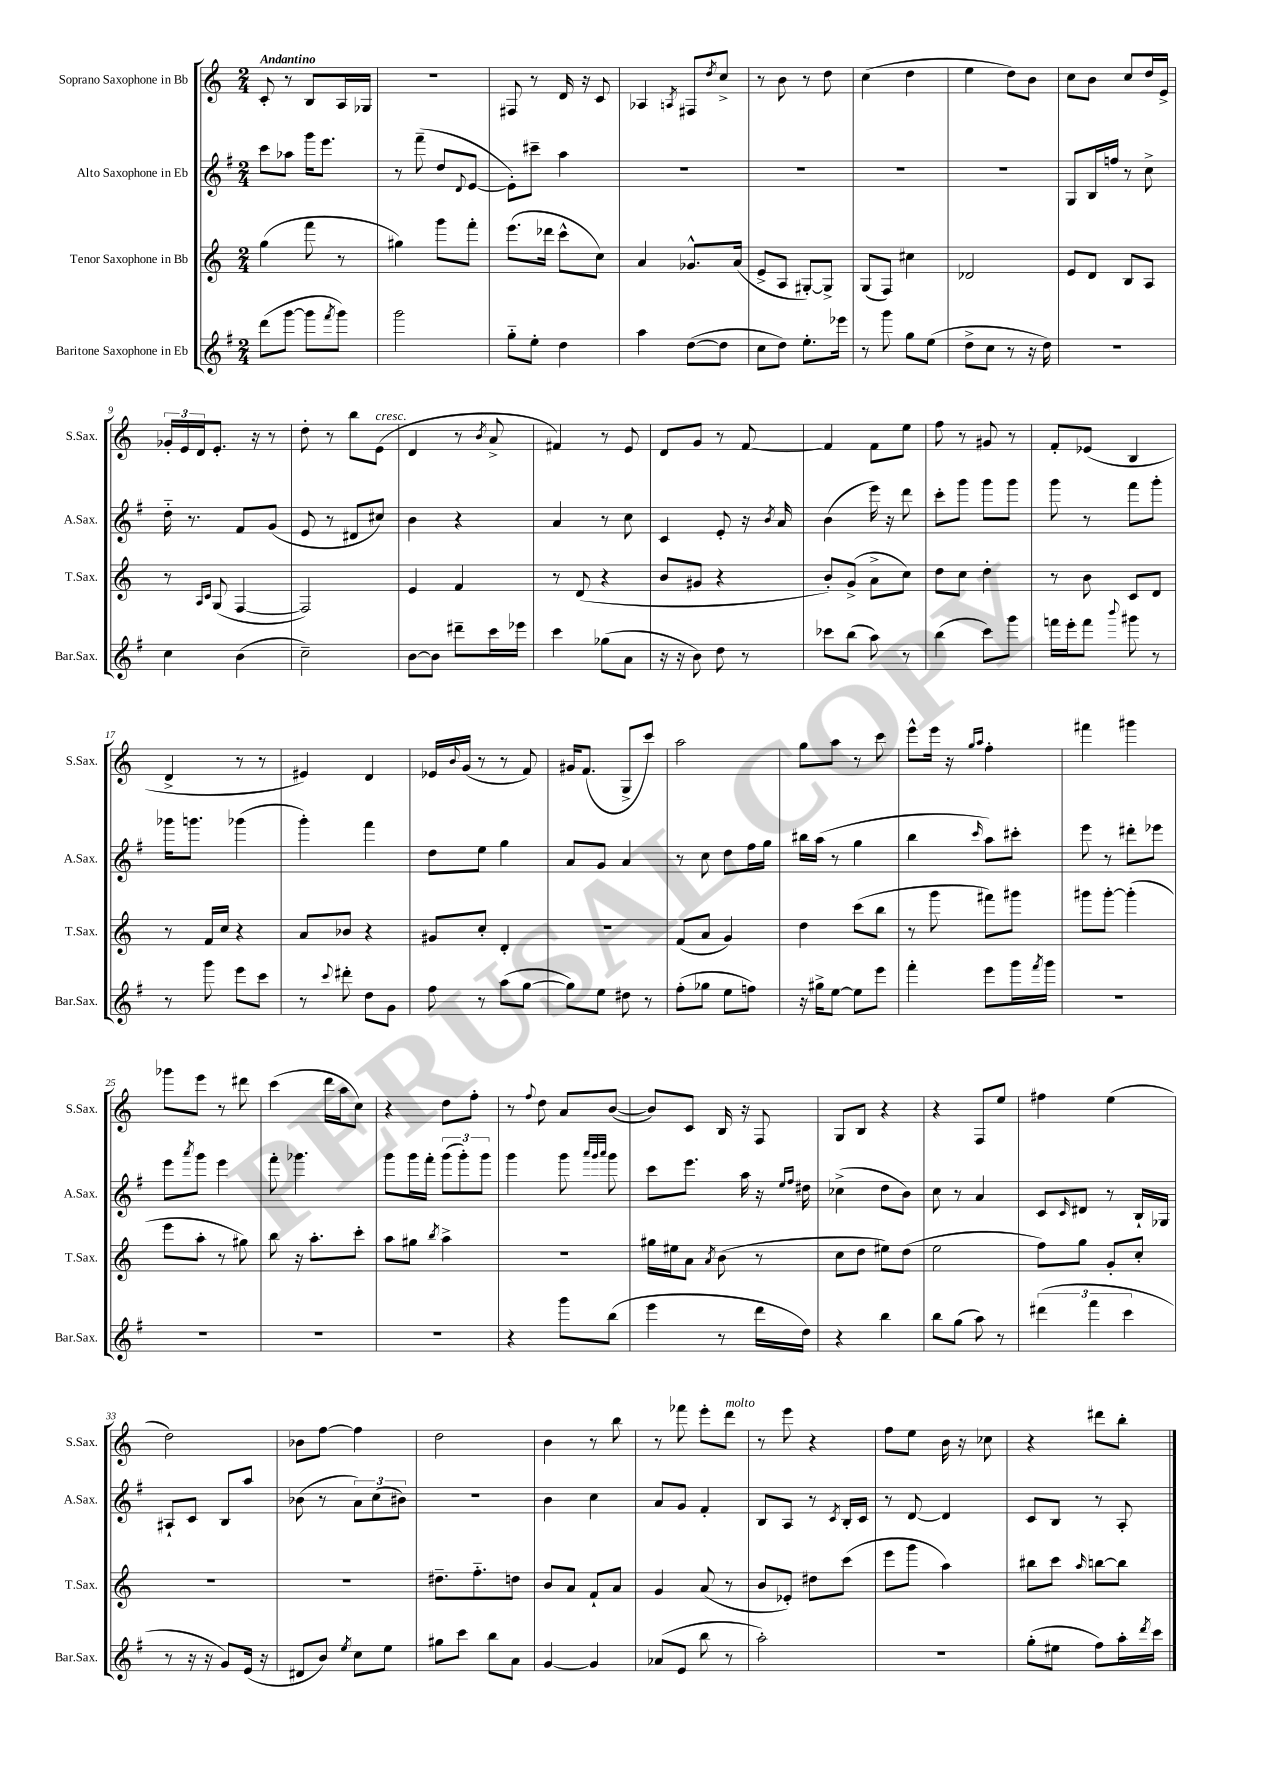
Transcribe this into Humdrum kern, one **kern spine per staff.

**kern	**kern	**kern	**kern
*staff4	*staff3	*staff2	*staff1
*clefG2	*clefG2	*clefG2	*clefG2
*k[f#]	*k[]	*k[f#]	*k[]
*M2/4	*M2/4	*M2/4	*M2/4
(8ddd\L	(4gg\	8ccc\L	8c'/
[8ggg\J	.	8aa-\J	8r
8ggg\]L	8fff\	16ggg\LK	8B/L
.	.	8.eee\J	.
8qfff#/	.	.	.
8ggg\J)	8r	.	16A/L
.	.	.	16G-/JJ
=	=	=	=
2ggg\	4gg#\)	8r	2r
.	.	(8fff#~\	.
.	8ggg\L	8dd/L	.
.	.	8qqd/	.
.	8fff'\J	[8e/J	.
=	=	=	=
8gg'~\L	(8.eee\L	8e'\]L)	8F#/
8ee'\J	.	8ccc#~\J	8r
.	16ddd-\Jk	.	.
4dd\	8ccc^^\L	4aa\	16d/
.	.	.	16r
.	8cc\J)	.	8c/
=	=	=	=
4aa\	4a/	2r	4A-/
.	.	.	8qA/
([8dd\L	8.g-^^/L	.	8F#/L
.	.	.	8qdd/
8dd\]J	.	.	8cc^/J
.	(16a/Jk	.	.
=	=	=	=
8cc\L	8e^/L	2r	8r
8dd\J)	8A/J	.	8b\
8.ee'\L	[8G#'/L)	.	8r
.	8G#^/]J	.	8dd\
16eee-\Jk	.	.	.
=	=	=	=
8r	(8G/L	2r	(4cc\
8ggg\	8F/J)	.	.
8gg\L	4cc#\	.	4dd\
(8ee\J	.	.	.
=	=	=	=
8dd^\L	2d-/	2r	4ee\
8cc\J	.	.	.
8r	.	.	8dd\L)
16r	.	.	8b\J
16dd\)	.	.	.
=	=	=	=
2r	8e/L	8G/L	8cc\L
.	8d/J	16B/L	8b\J
.	.	16ff/JJ	.
.	8B/L	8r	8cc/L
.	8A/J	8cc^\	16dd/L
.	.	.	16e^/JJ
=	=	=	=
4cc\	8r	16dd'~\	24g-'/LL
.	.	.	24e/
.	.	8.r	.
.	.	.	24d/J
.	16qqA/LL	.	.
.	16qqc/JJ	.	.
.	(8G/	.	8.e'/J
(4b\	[4F/	8f#/L	.
.	.	.	16r
.	.	(8g/J	8r
=	=	=	=
2cc~\)	2F/])	8e/	8dd'\
.	.	8r	8r
.	.	8d#/L	8bb\L
.	.	8cc#/J)	(8e\J
=	=	=	=
[8b\L	4e/	4b\	4d/
8b\]J	.	.	.
8ddd#~\L	4f/	4r	8r
.	.	.	8qb/
16ccc\L	.	.	8a^/
16eee-\JJ	.	.	.
=	=	=	=
4ccc\	8r	4a/	4f#/)
.	(8d/	.	.
(8gg-\L	4r	8r	8r
8a\J	.	8cc\	8e/
=	=	=	=
16r	8b/L	4c/	8d/L
16r	.	.	.
8b\)	8g#/J	.	8g/J
8dd\	4r	8e'/	8r
8r	.	16r	[8f/
.	.	8qb/	.
.	.	16a/	.
=	=	=	=
8ccc-\L	8b'/L)	(4b\	4f/]
(8bb\J	(8g^/J	.	.
8aa\)	8a^\L	16eee\)	8f\L
.	.	16r	.
8r	8cc\J)	8ddd\	8ee\J
=	=	=	=
(4bb\	8dd\L	8ccc'\L	8ff\
.	8cc\J	8ggg\J	8r
8ccc\L)	4dd'\	8ggg\L	8g#/
8ggg\J	.	8ggg\J	8r
=	=	=	=
16fff\LL	8r	8ggg\	8f'/L
16eee'\J	.	.	.
8fff\J	8b\	8r	(8e-/J
8qqbbb/	.	.	.
8ggg#\	8c/L	8fff#\L	4B/
8r	8d/J	8ggg'\J	.
=	=	=	=
8r	8r	16ggg-\LK	4d^/
.	.	8.ggg\J	.
8ggg\	16f/LL	.	.
.	16cc/JJ	.	.
8eee\L	4r	(4ggg-\	8r
8ccc\J	.	.	8r
=	=	=	=
8r	8a/L	4ggg'\)	4e#/)
8qqccc/	.	.	.
8ddd#'\	8b-/J	.	.
8dd\L	4r	4fff#\	4d/
8g\J	.	.	.
=	=	=	=
8ff#\	8g#/L	8dd\L	16e-/LL
.	.	.	8qqb/
.	.	.	(16g/JJ
8r	8cc'/J	8ee\J	8r
(8aa\L	4d'/	4gg\	8r
[8gg\J	.	.	8f/)
=	=	=	=
8gg\]L)	2r	8a/L	16g#/LK
.	.	.	(8.f/J
8ee\J	.	8g/J	.
8dd#\	.	4a/	8G^/L
8r	.	.	8ccc/J)
=	=	=	=
(8ff#'\L	(8f/L	8r	2aa\
8gg-\J	8a/J	8cc\	.
8ee\L	4g/)	8dd\L	.
8ff\J)	.	16ff#\L	.
.	.	16gg\JJ	.
=	=	=	=
16r	4dd\	16bb#\LL	8gg\L
16gg#^\LK	.	(16aa\JJ	.
[8ee\J	.	8r	8aa\J
8ee\]L	(8ccc\L	4gg\	8r
8eee\J	8bb\J	.	8ccc\
=	=	=	=
4fff#'\	8r	4bb\	8eee^^\L
.	8ggg\	.	16eee\Jk
.	.	.	16r
.	.	.	16qqgg/LL
.	.	16qqccc/	16qqaa/JJ
8eee\L	8fff#\L)	8aa\L)	4ff'\
16ggg\L	8ggg#\J	8ccc#'\J	.
8qfff#/	.	.	.
16ggg\JJ	.	.	.
=	=	=	=
2r	8ggg#\L	8eee\	4fff#\
.	[8ggg#'\J	8r	.
.	(4ggg#'\]	8ddd#'\L	4ggg#\
.	.	8eee-\J	.
=	=	=	=
2r	8eee\L	8eee\L	8ggg-\L
.	.	8qaaa/	.
.	8aa'\J	8ggg\J	8eee\J
.	8r	4eee\	8r
.	8gg#\)	.	8ddd#\
=	=	=	=
2r	8bb\	8fff#'\	(4ccc\
.	16r	4.ggg-\	.
.	8.aa'\L	.	.
.	.	.	16ddd\LL
.	.	.	16aa\J
.	8ccc'\J	.	8cc\J)
=	=	=	=
2r	8aa\L	8ggg\L	4r
.	8gg#\J	16ggg\L	.
.	.	16fff#'\JJ	.
.	8qbb/	.	.
.	4aa^\	(12ggg\L	8dd\L
.	.	12ggg'\)	.
.	.	.	8ff'\J
.	.	12ggg\J	.
=	=	=	=
4r	2r	4ggg\	8r
.	.	.	8qqff/
.	.	.	8dd\
8ggg\L	.	8ggg\	8a/L
.	.	32qqaaa/LLL	.
.	.	32qqggg/	.
.	.	32qqaaa/JJJ	.
(8bb\J	.	8ggg\	([8b/J
=	=	=	=
4eee\	16gg#\LL	8ccc\L	8b/]L)
.	16ee#\J	.	.
.	8a\J	8.eee\J	8c/J
.	8qa/	.	.
8r	(8b\	.	16B/
.	.	16aa\	16r
16ddd\LL	8r	16r	8F/
.	.	16qqee/LL	.
.	.	16qqff#/JJ	.
16dd\JJ)	.	16dd#\	.
=	=	=	=
4r	8cc\L	(4cc-^\	8G/L
.	8dd\J	.	8B/J
4bb\	8ee#\L)	8dd\L	4r
.	(8dd\J	8b\J)	.
=	=	=	=
8bb\L	2ee\	8cc\	4r
(8gg\J	.	8r	.
8aa\)	.	4a/	8F/L
8r	.	.	8ee/J
=	=	=	=
(6ddd#\	8ff\L)	8c/L	4ff#\
.	.	16qqc/	.
.	8gg\J	8d#/J	.
6fff#\	.	.	.
.	8g'/L	8r	(4ee\
6ccc\	.	.	.
.	8cc'/J	16B`/LL	.
.	.	16G-/JJ	.
=	=	=	=
8r	2r	8A#`/L	2dd\)
16r	.	8c/J	.
16r	.	.	.
8g/L)	.	8B/L	.
(16e/Jk	.	8aa/J	.
16r	.	.	.
=	=	=	=
8d#/L	2r	(8b-\	8b-\L
8b/J)	.	8r	[8ff\J
8qee/	.	.	.
8cc\L	.	12a\L)	4ff\]
.	.	(12cc\	.
8ee\J	.	.	.
.	.	12b#\J)	.
=	=	=	=
8gg#\L	8.dd#~\L	2r	2dd\
8ccc\J	.	.	.
.	8.ff'~\	.	.
8bb\L	.	.	.
8a\J	8dd\J	.	.
=	=	=	=
[4g/	8b/L	4b\	4b\
.	8a/J	.	.
4g/]	8f`/L	4cc\	8r
.	8a/J	.	8bb\
=	=	=	=
(8a-/L	4g/	8a/L	8r
8e/J	.	8g/J	8fff-\
8bb\	(8a/	4f#'/	8eee'\L
8r	8r	.	8ddd\J
=	=	=	=
2aa'\)	8b/L	8B/L	8r
.	8e-'/J)	8A/J	8eee\
.	8dd#\L	8r	4r
.	.	8qc/	.
.	(8ccc\J	16B'/LL	.
.	.	16c/JJ	.
=	=	=	=
2r	8eee\L	8r	8ff\L
.	8ggg\J	[8d/	8ee\J
.	4aa\)	4d/]	16b\
.	.	.	16r
.	.	.	8cc-\
=	=	=	=
(8gg'\L	8bb#\L	8c/L	4r
8ee#\J	8ccc\J	8B/J	.
.	16qqaa/	.	.
8ff#\L)	[8bb\L	8r	8ddd#\L
16aa'\L	8bb\]J	8A'/	8bb'\J
8qddd/	.	.	.
16ccc\JJ	.	.	.
==	==	==	==
*-	*-	*-	*-
